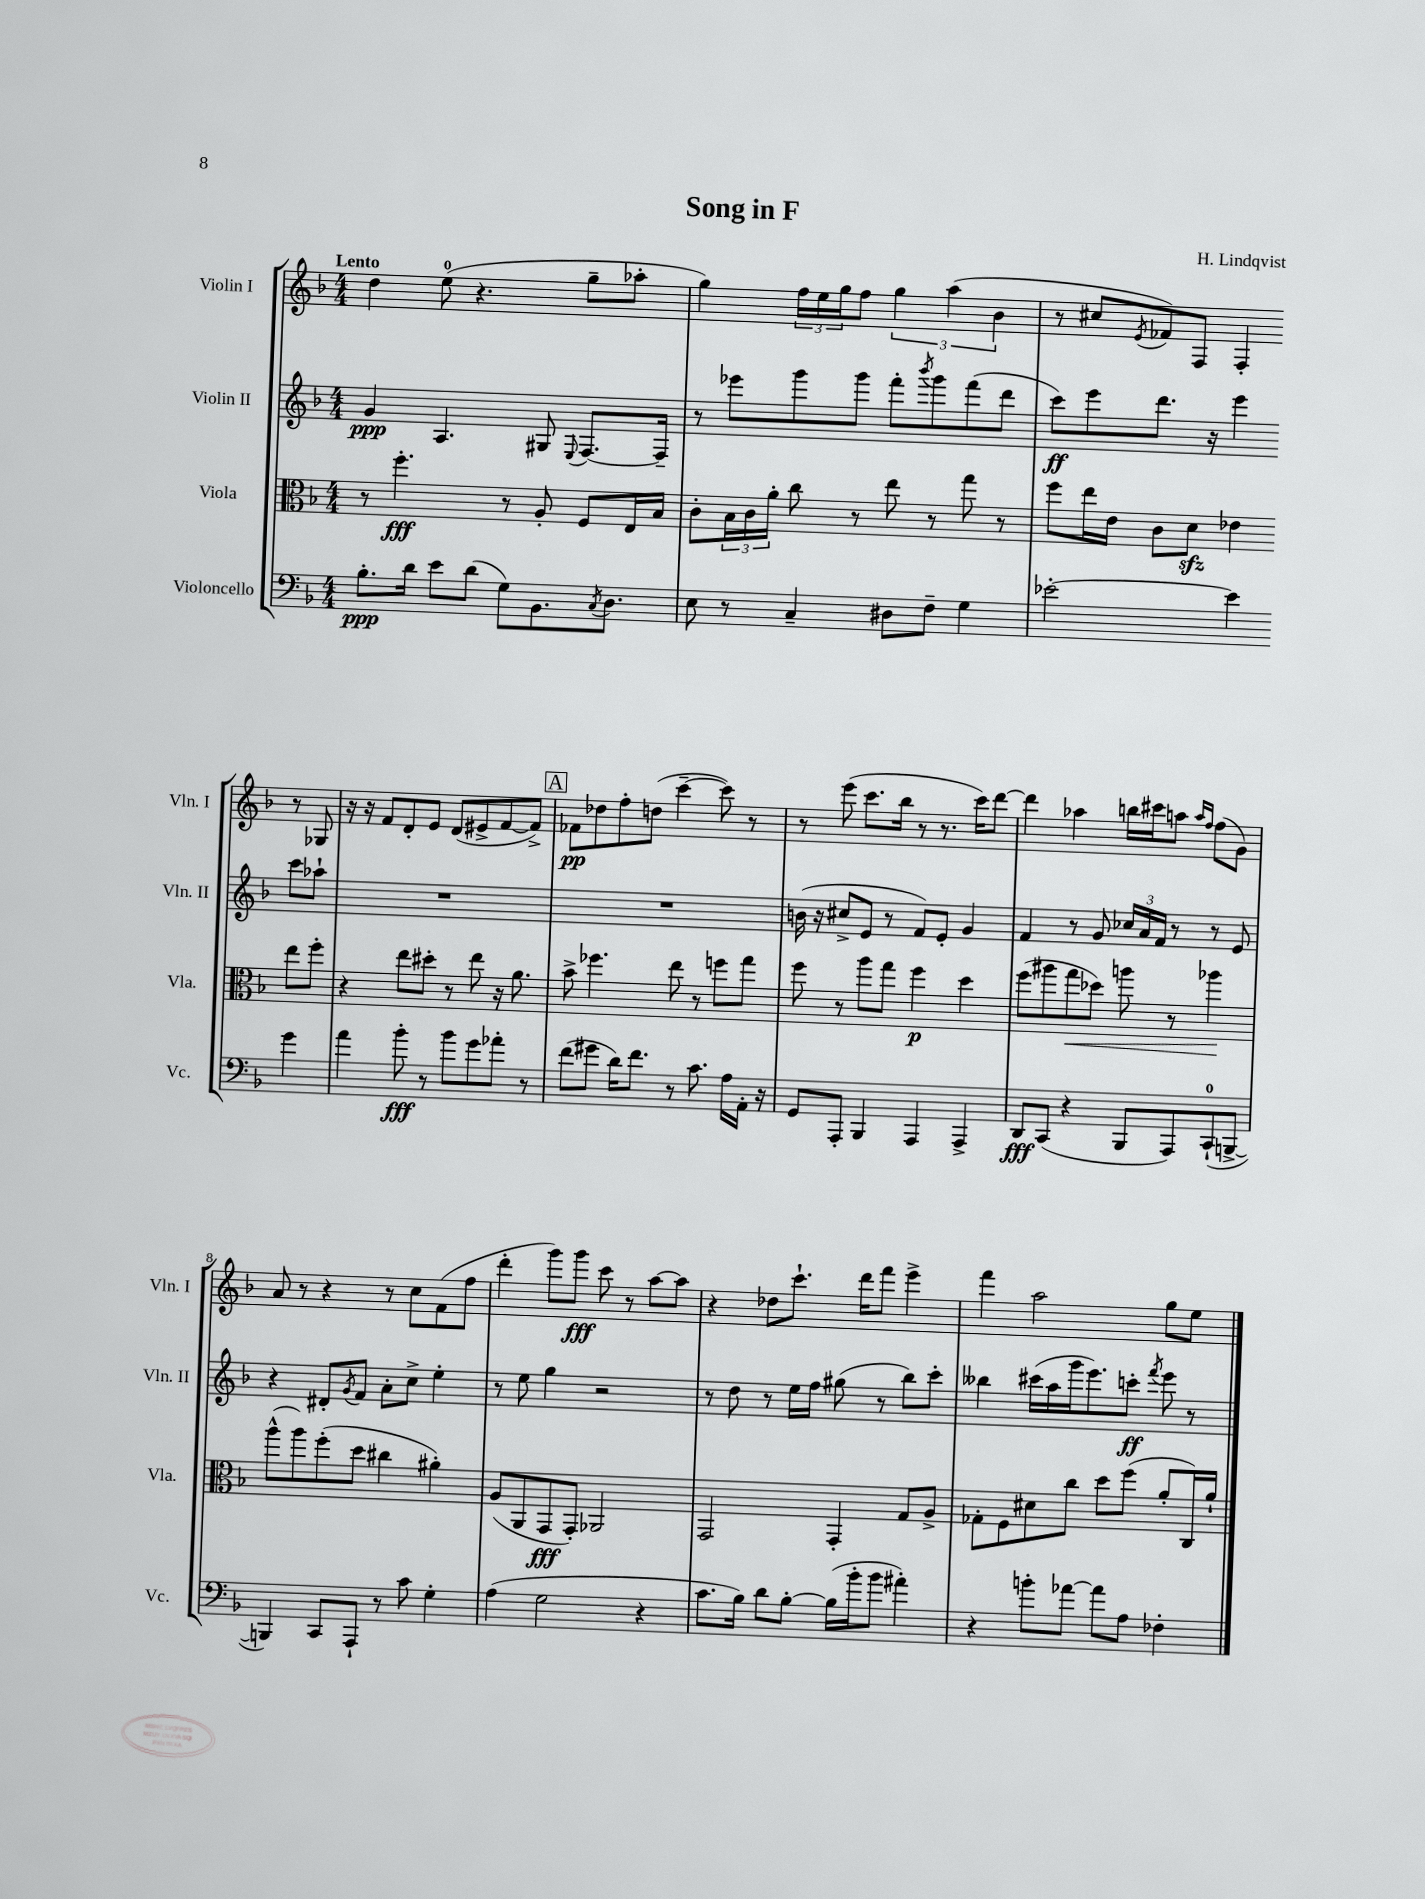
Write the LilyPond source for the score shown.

\header { title = "Song in F" composer = "H. Lindqvist" }
<<
\new StaffGroup <<
\new Staff = "s0" \with { instrumentName = "Violin I" shortInstrumentName = "Vln. I" } {
    \clef treble \key f \major \numericTimeSignature \time 4/4 \tempo "Lento"
    d''4 e''8-0( r4. g''8-- aes''8-. |
    g''4) \tuplet 3/2 { f''16 e''16 g''16 } f''8 \tuplet 3/2 { g''4 a''4( bes'4 } |
    r8 cis''8 \acciaccatura { e'8 } fes'8) f8 f4-. r8 ges8 |
    r16 r16 f'8 d'8-. e'8 d'8( eis'8-> f'8~ f'8->) |
    \mark \markup { \box "A" } fes'8\pp des''8 f''8-. d''8( c'''4~-- c'''8) r8 |
    r8 e'''8( c'''8. bes''16 r8 r8. c'''16) d'''8~ |
    d'''4 aes''4 b''16 cis'''16 a''8 \grace { a''16 f''16 } f''8( g'8) |
    a'8 r8 r4 r8 c''8 f'8( f''8 |
    d'''4-. g'''8) g'''8\fff c'''8 r8 a''8~ a''8 |
    r4 des''8 c'''8.-! d'''16 f'''8 e'''4-> |
    f'''4 a''2 g''8 e''8 \bar "|." |
}
\new Staff = "s1" \with { instrumentName = "Violin II" shortInstrumentName = "Vln. II" } {
    \clef treble \key f \major \numericTimeSignature \time 4/4
    g'4\ppp a4. gis8 \appoggiatura { e8 } f8.~ f16-- |
    r8 ees'''8 g'''8 g'''8 f'''8-. \acciaccatura { bes'''8 } g'''8 f'''8( d'''8 |
    c'''8\ff) e'''8 d'''8. r16 e'''4 c'''8 aes''8-! |
    R1 |
    \mark \markup { \box "A" } R1 |
    b'16( r16 cis''8-> e'8 r8 f'8) e'8-. g'4 |
    f'4 r8 g'8 \tuplet 3/2 { ces''16 a'16 f'16 } r8 r8 e'8 |
    r4 dis'8-. \acciaccatura { g'8 } f'8 a'8-. c''8-> e''4-. |
    r8 e''8 g''4 r2 |
    r8 d''8 r8 e''16 f''16 gis''8( r8 bes''8) c'''8-. |
    beses''4 cis'''16( a''16 g'''16 e'''8.) c'''8-.\ff \acciaccatura { f'''8 } e'''8 r8 \bar "|." |
}
\new Staff = "s2" \with { instrumentName = "Viola" shortInstrumentName = "Vla." } {
    \clef alto \key f \major \numericTimeSignature \time 4/4
    r8 f''4.-.\fff r8 a8-. f8 e16 bes16 |
    c'8-. \tuplet 3/2 { bes16 c'16 a'16-. } c''8 r8 e''8 r8 g''8 r8 |
    f''8 e''16 e'16 c'8 d'8\sfz ees'4 e''8 f''8-. |
    r4 e''8 dis''8-. r8 e''8 r16 a'8. |
    \mark \markup { \box "A" } bes'8-> fes''4. e''8 r8 f''8 g''8 |
    f''8 r8 a''8 g''8 f''4\p d''4 |
    f''8( ais''8 g''8\< des''8) a''8 r8 aes''4\! |
    a''8-^( a''8) f''8-.( d''8 cis''4 ais'4-.) |
    a8( a,8 g,8\fff g,8-.) aes,2 |
    g,2 g,4-. g8 a8-> |
    ges8-. f8 dis'8 c''8 d''8 f''8( a'8-. c16) a'16-! \bar "|." |
}
\new Staff = "s3" \with { instrumentName = "Violoncello" shortInstrumentName = "Vc." } {
    \clef bass \key f \major \numericTimeSignature \time 4/4
    bes8.-.\ppp d'16 e'8 d'8( g8) bes,8. \acciaccatura { c8 } d8. |
    e8 r8 c4-- dis8 f8-- g4 |
    ees'2~-. ees'4 g'4 |
    a'4 bes'8-.\fff r8 bes'8 g'8 aes'8-. r8 |
    \mark \markup { \box "A" } f'8( gis'8 d'16) f'8. r8 c'8. a16 a,16-. r16 |
    g,8 a,,8-. bes,,4 a,,4 a,,4-> |
    d,8\fff c,8( r4 bes,,8 a,,8) c,8-0-!( b,,8~-> |
    b,,4) c,8 a,,8-! r8 c'8 g4-. |
    a4( g2 r4 |
    c'8. bes16) d'8 bes8~-. bes16( bes'16-. bes'8 ais'4-.) |
    r4 b'8-. aes'8~ aes'8 a8 fes4-. \bar "|." |
}
>>
>>
